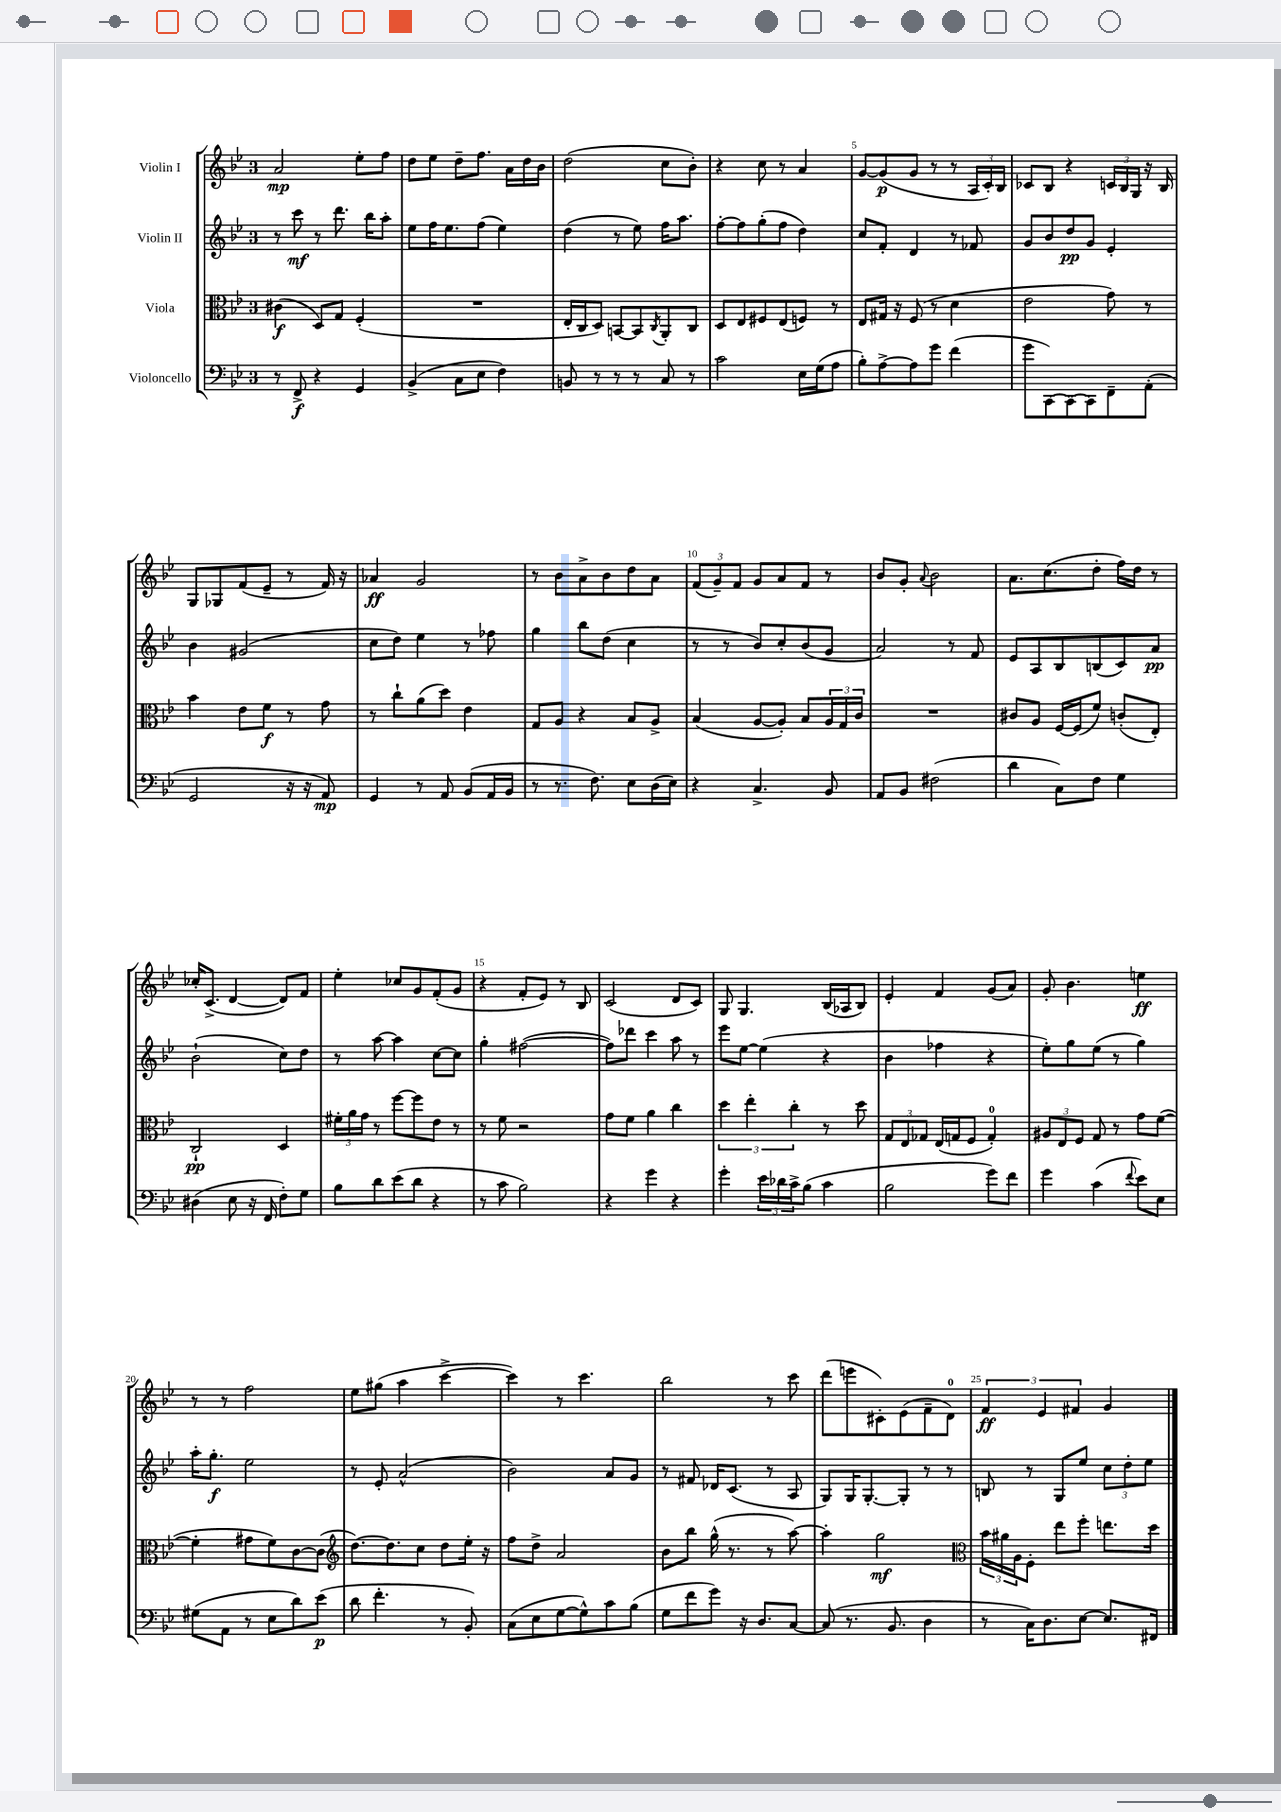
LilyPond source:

<<
\new StaffGroup <<
\new Staff = "s0" \with { instrumentName = "Violin I" } {
    \clef treble \key bes \major \once \override Staff.TimeSignature.style = #'single-digit \time 3/4
    a'2\mp ees''8-. f''8 |
    d''8 ees''8 d''8-- f''8. a'16 d''16 bes'16 |
    d''2( c''8 bes'8-.) |
    r4 c''8 r8 a'4 |
    g'8~ g'8\p( g'8 r8 r8 \tuplet 3/2 { a16 c'16-.) bes16 } |
    ces'8 bes8 r4 \tuplet 3/2 { c'16 bes16 g16 } r16 bes16 |
    g8 ges8 f'8( ees'8-- r8 f'16) r16 |
    aes'4\ff g'2 |
    r8 bes'8 a'8-> bes'8 d''8 a'8 |
    \tuplet 3/2 { f'8( g'8--) f'8 } g'8 a'8 f'8 r8 |
    bes'8 g'8-. \appoggiatura { a'8 } bes'2 |
    a'8. c''8.( d''8-. f''16) d''16 r8 |
    ces''16-. c'8.->( d'4~ d'8) f'8 |
    ees''4-. ces''8 g'8 f'8-.( g'8 |
    r4 f'8-. ees'8) r8 bes8 |
    c'2( d'8 c'8) |
    g8 g4. bes16( aes16 bes8) |
    ees'4-. f'4 g'8( a'8) |
    g'8-. bes'4. e''4\ff |
    r8 r8 f''2 |
    ees''8 gis''8( a''4 c'''4~-> |
    c'''4) r8 c'''4. |
    bes''2 r8 c'''8 |
    d'''8( e'''8 cis'8-.) ees'8( f'8-- d'8-0) |
    \tuplet 3/2 { f'4\ff ees'4 fis'4 } g'4 \bar "|." |
}
\new Staff = "s1" \with { instrumentName = "Violin II" } {
    \clef treble \key bes \major \once \override Staff.TimeSignature.style = #'single-digit \time 3/4
    r8 c'''8\mf r8 d'''8. bes''16 a''8-. |
    ees''8 f''16 ees''8. f''8( ees''4) |
    d''4( r8 ees''8) f''16 a''8. |
    f''8~-. f''8 g''8-.( f''8 d''4) |
    c''8 f'8-. d'4 r8 fes'8 |
    g'8 bes'8 d''8\pp g'8 ees'4-. |
    bes'4 gis'2( |
    c''8 d''8) ees''4 r8 fes''8 |
    g''4 bes''8 d''8( c''4 |
    r8 r8 bes'8) c''8-. bes'8( g'8 |
    a'2) r8 f'8 |
    ees'8 a8 bes8 b8( c'8) a'8\pp |
    bes'2-!( c''8) d''8 |
    r8 a''8~ a''4 c''8~ c''8 |
    g''4-. fis''2~( |
    fis''8) des'''8 c'''4 a''8 r8 |
    ees'''8 ees''8~ ees''4( r4 |
    bes'4 fes''4 r4 |
    ees''8-.) g''8 ees''8( r8 g''4) |
    a''16-. g''8.-.\f ees''2 |
    r8 ees'8-. a'2-^( |
    bes'2) a'8 g'8 |
    r8 fis'8 des'16 c'8.( r8 a8 |
    g8) g16 g8.~-. g8-. r8 r8 |
    b8 r8 g8 ees''8 \tuplet 3/2 { c''8 d''8-. ees''8 } \bar "|." |
}
\new Staff = "s2" \with { instrumentName = "Viola" } {
    \clef alto \key bes \major \once \override Staff.TimeSignature.style = #'single-digit \time 3/4
    cis'4\f( d8) g8 f4-.( |
    R2. |
    ees16-. c16 d8) b,8~ b,8 \acciaccatura { c8 } a,8-. c8 |
    d8 ees8 fis8 ees8( f8) r8 |
    ees8 gis16 r16 f8( r8 d'4 |
    ees'2 g'8) r8 |
    bes'4 ees'8 f'8\f r8 g'8 |
    r8 c''8-! a'8( d''8) ees'4 |
    g8 a8 r4 bes8 a8-> |
    bes4( a8~ a8-.) bes8 \tuplet 3/2 { a16 g16 c'16 } |
    R2. |
    cis'8 a8 f16~ f16( f'8) c'8-.( ees8-.) |
    c2-!\pp d4 |
    \tuplet 3/2 { fis'16-. a'16 g'16 } r8 f''8~ f''8 ees'8 r8 |
    r8 f'8 r2 |
    g'8 f'8 a'4 c''4 |
    \tuplet 3/2 { d''4 ees''4-. c''4-. } r8 d''8 |
    \tuplet 3/2 { g8 ees8 ges8 } ees16( g16 f8 g4-0-.) |
    \tuplet 3/2 { ais8 ees8 f8 } g8 r8 g'8 f'8~( |
    f'4-. gis'8 f'8) c'8~ c'8( |
    \clef treble d''8.~) d''8. c''8 d''8 ees''16-. r16 |
    f''8 d''8-> a'2 |
    bes'8 bes''8 g''16-^( r8. r8 a''8~) |
    a''4-. g''2\mf |
    \clef alto \tuplet 3/2 { bes'16 ais'16 a16 } f8-. ees''8 f''8-. e''8. d''16 \bar "|." |
}
\new Staff = "s3" \with { instrumentName = "Violoncello" } {
    \clef bass \key bes \major \once \override Staff.TimeSignature.style = #'single-digit \time 3/4
    r8 f,8->\f r4 g,4 |
    bes,4->( c8 ees8 f4) |
    b,8 r8 r8 r8 c8 r8 |
    c'2 ees16 g16( a8 |
    bes8-.) a8~-> a8 g'8 f'4( |
    g'8 c,8~) c,8~ c,8 f,8-- a,8-.( |
    g,2 r16 r16 a,8\mp) |
    g,4 r8 a,8 bes,8( a,16 bes,16 |
    r8 r8. f8.) ees8 d16( ees16) |
    r4 c4.-> bes,8 |
    a,8 bes,8 fis2( |
    d'4 c8) f8 g4 |
    dis4( ees8 r16 f,16 f8-.) g8 |
    bes8 d'8 ees'8( d'8 r4 |
    r8 c'8 bes2) |
    r4 g'4 r4 |
    g'4-. \tuplet 3/2 { ees'16 des'16 c'16-> } bes8( c'4 |
    bes2 g'8) f'8 |
    g'4 c'4( \appoggiatura { f'8 } ees'8) ees8 |
    gis8( a,8 r8 ees8 d'8) ees'8\p( |
    d'8 f'4.-. r8 bes,8-.) |
    c8( ees8 g8~ g8-^) c'8 bes8( |
    g8 f'8 g'8) r16 d8. c8~ |
    c8( r8. bes,8. d4 |
    r8 c16) d8. ees8~ ees8. fis,16 \bar "|." |
}
>>
>>
\layout { \context { \Score \override BarNumber.break-visibility = ##(#f #t #t) barNumberVisibility = #(every-nth-bar-number-visible 5) } }
